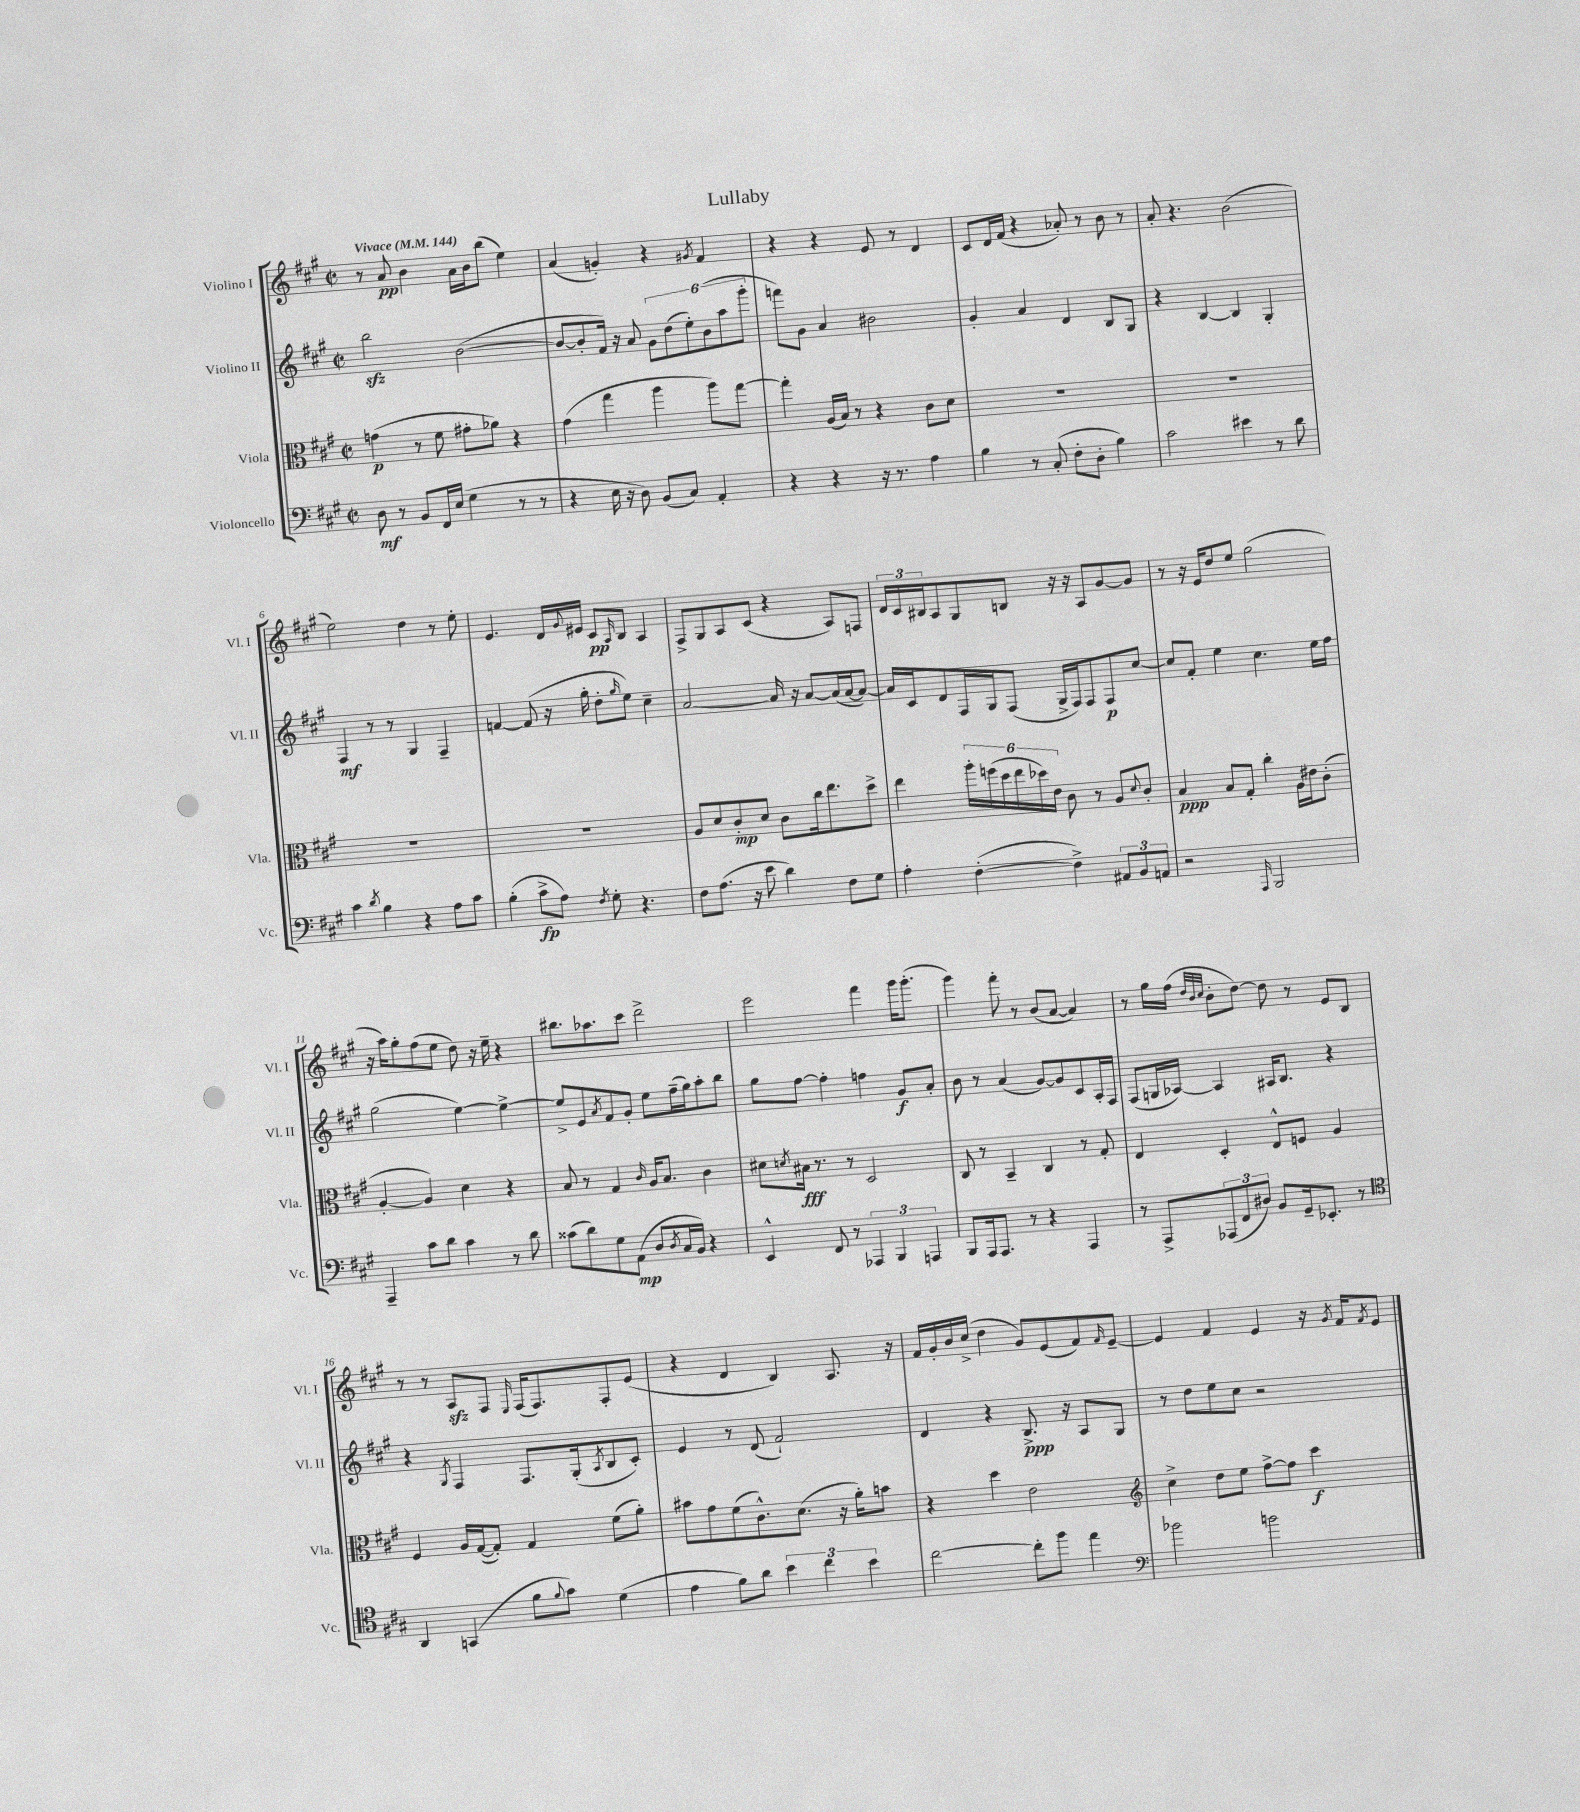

**kern	**kern	**kern	**kern
*staff4	*staff3	*staff2	*staff1
*clefF4	*clefC3	*clefG2	*clefG2
*k[f#c#g#]	*k[f#c#g#]	*k[f#c#g#]	*k[f#c#g#]
*M2/2	*M2/2	*M2/2	*M2/2
*met(c|)	*met(c|)	*met(c|)	*met(c|)
*MM144	*MM144	*MM144	*MM144
8D\	(4g\	2bb\	8r
8r	.	.	8a/
8BB/L	8r	.	4b\
16FF#/L	8f#\	.	.
(16E/JJ	.	.	.
4G#\	8g#'\L	([2b\	16a\LL
.	.	.	16b\J
.	8a-\J)	.	(8bb\J
8r	4r	.	4ee\)
8r	.	.	.
=	=	=	=
4r	(4g#\	8b/_L	(4a/
.	.	8b'/]	.
16E\	4gg#\	16f#/Jk)	4g'/)
16r	.	16r	.
8D\)	.	8a/	.
(8BB/L	4aa\	12g#\L	4r
.	.	(12dd\	.
8C#/J)	.	.	.
.	.	12ee'\)	.
.	.	.	8qg#/
4AA'/	8aa\L)	(12b\	4f#/
.	.	12aa\	.
.	[8gg#\J	.	.
.	.	12ggg#'\J	.
=	=	=	=
4r	4gg#'\]	8fff\L)	4r
.	.	8g#\J	.
4r	(16A/LL	4a/	4r
.	16B/JJ)	.	.
.	8r	.	.
16r	4r	2b#\	8e/
8.r	.	.	.
.	.	.	8r
4A\	8c#\L	.	4d/
.	8d\J	.	.
=	=	=	=
4B\	1r	4g#'/	8c#/L
.	.	.	16d/L
.	.	.	(16f#/JJ
8r	.	4a/	4r
(8C#'/	.	.	.
8F#'\L	.	4d/	8a-'/)
8D'\J	.	.	8r
4B\)	.	8B/L	8b\
.	.	8G#/J	8r
=	=	=	=
2c#\	1r	4r	8a'/
.	.	.	4.r
.	.	[4B/	.
4e#\	.	4B/]	(2b\
8r	.	4G#'/	.
8d\	.	.	.
=	=	=	=
4c#\	1r	4F#/	2ee\)
8qd/	.	.	.
4B\	.	8r	.
.	.	8r	.
4r	.	4G#/	4dd\
8A\L	.	4F#~/	8r
8c#\J	.	.	8ee'\
=	=	=	=
(4B'\	1r	[4f/	4.e/
8c#^\L	.	(8f/]	.
8A\J)	.	16r	16d/LL
.	.	.	8qqg#/
.	.	16gg#'\	16e#/JJ
8qF#/	.	.	.
8G#'\	.	8dd'\L	8c#/L
.	.	16qqgg#/	16qqA/
4.r	.	8ee\J)	8B/J
.	.	4cc#~\	4A/
=	=	=	=
8F#\L	8A/L	[2a/	8F#^/L
(8.A\J	8d/	.	8G#/
.	8c#'/	.	8A/
16r	.	.	.
8e\	8d/J	.	(8c#/J
4d\)	8c#\L	16a/]	4r
.	.	16r	.
.	16cc#\k	[8a/L	.
.	8.ee\	.	.
8F#\L	.	(16a/]L	8A/L)
.	.	[16a/J	.
8G#\J	8dd^\J	8a/_J)	8F/J
=	=	=	=
4A'\	4ee\	16a/]LL	24d/LL
.	.	.	24c#/
.	.	16c#/J	.
.	.	.	24B#/J
.	.	8d/	8A/
([4F#'\	24aa'\LL	16F#/L	8G#/
.	(24ff\	.	.
.	.	16G#/J	.
.	24dd\	.	.
.	24ee\	(8F#/J	8B/J
.	24dd-\)	.	.
.	24e\JJ	.	.
4F#^\])	8c#\	16G#^/LL	16r
.	.	16F#/J)	16r
.	8r	8F#/	8A/L
12AA#/L	8A/L	8F#/	[8g#/
12BB/	.	.	.
.	8qqd/	.	.
.	8c#'/J	[8cc#/J	8g#/]J
12AA/J	.	.	.
=	=	=	=
2r	4B/	8cc#/]L	8r
.	.	8f#'/J	16r
.	.	.	16e/LK
.	8B/L	4ee\	8dd/
.	8G#'/J	.	8ee/J
16qqAAA/	.	.	.
2BBB/	4cc#'\	4.cc#\	(2gg#\
.	16A\LL	.	.
.	16e#\J	.	.
.	(8c#'\J	16ee\LL	.
.	.	16ff#\JJ	.
=	=	=	=
4AAA~/	[4A'/	(2gg#\	16r
.	.	.	16aa\LK)
.	.	.	8gg#'\
8c#\L	4A/])	.	(8ff#\
8d\J	.	.	8ee\J
4c#\	4d\	[4ee\)	8dd\)
.	.	.	16r
.	.	.	16ee~\
8r	4r	4ee^\_	4r
8d\	.	.	.
=	=	=	=
(8c##\L	8B/	8ee^/]L	8.bb#\L
8d\)	8r	8e/	.
.	.	.	8.aa-\
.	.	8qa/	.
8G#\	4G#/	8f#/	.
(8AA\J	.	8g#'/J	8ccc#\J
.	16qqc#/	.	.
8D/L	16A/LK	8ee\L	2ddd^\
.	8.B/J	.	.
8qD/	.	.	.
16C#/L	.	(16ff#~\L	.
16BB/JJ)	.	16gg#\J)	.
4r	4c#\	8aa'\	.
.	.	8bb\J	.
=	=	=	=
4EE^^/	8d#\L	8gg#\L	2eee\
.	8qd/	.	.
.	16B#\Jk	[8ff#\J	.
.	8.r	.	.
8FF#/	.	4ff#'\]	.
8r	8r	.	.
6AAA-/	2D/	4ff\	4fff#\
6BBB/	.	.	.
.	.	8g#/L	16ggg#\LK
.	.	.	(8.ggg#'\J
6AAA/	.	.	.
.	.	8a'/J	.
=	=	=	=
8BBB/L	8C#/	8b\	4ggg#\)
16AAA/k	8r	8r	.
8.AAA/J	.	.	.
.	4BB~/	(4a/	8fff#'\
8r	.	.	8r
4r	4C#/	[8g#/L)	(8b/L
.	.	8g#/]	[8a/J
4AAA/	8r	8c#/	4a/])
.	8G#'/	16A'/L	.
.	.	16F#/JJ	.
=	=	=	=
8r	4E/	(8F#/L	8r
8AAA^/L	.	16G/L	16gg#\LL
.	.	[16A-/JJ)	(16ff#\JJ
.	.	.	32qqdd/LLL
.	.	.	32qqb/
.	.	.	32qqcc#/JJJ
(12AAA-/	4D'/	4A-/]	8b'\L
12FF#/	.	.	.
.	.	.	[8dd\J)
12D#/J)	.	.	.
8BB/L	8E^^/L	16A#/LK	8dd\]
.	.	8.B/J	.
16GG#~/k	8F/J	.	8r
8.EE-'/J	.	.	.
.	4A/	4r	8e/L
8r	.	.	8B/J
=	=	=	=
*clefC4	*	*	*
4AA/	4F#/	4r	8r
.	.	.	8r
.	.	8qG#/	.
(4GG/	16A/LL	4F#/	8A/L
.	([16G#/J	.	.
.	8G#'/]J)	.	8F#/J
.	.	.	16qqE/
8f#\L	4G#/	8.F#/L	(16F#/LK
.	.	.	8.F#/)
8qqf#/	.	.	.
8g#\J)	.	.	.
.	.	(16G#'/k	.
.	.	8qA/	.
(4d\	(8f#\L	8B/	8F#'/
.	8a'\J)	8c#'/J)	(8e/J
=	=	=	=
4e\	8b#\L	4e/	4r
.	8g#\	.	.
8f#\L)	(8f#\	8r	4d/
8a\J	8.c#^^\)	(8d/	.
6b\	.	2f#`/)	4B/)
.	(8.d\J	.	.
6cc#\	.	.	.
.	16r	.	8.A/
.	16a'\LK)	.	.
6b\	.	.	.
.	8b\J	.	.
.	.	.	16r
=	=	=	=
[2cc#\	4r	4d/	16f#/LL
.	.	.	16g#'/
.	.	.	16b/
.	.	.	(16cc#^/JJ
.	4dd\	4r	4dd\
8cc#'\]L	2e\	8.B^/	8g#/L)
8ff#\J	.	.	(8e/
.	.	16r	.
4ee\	.	8A/L	8f#/)
.	.	.	16qqf#/
.	.	8G#/J	[8e~/J
=	=	=	=
*clefF4	*clefG2	*	*
2b-\	4cc#^\	8r	4e/]
.	.	8dd\L	.
.	8dd\L	8ee\	4f#/
.	8ee\J	8cc#\J	.
2b\	[8ff#^\L	2r	4e/
.	8ff#\]J	.	.
.	4ccc#\	.	16r
.	.	.	8qg#/
.	.	.	16f#/LK
.	.	.	8qf#/
.	.	.	8e/J
==	==	==	==
*-	*-	*-	*-
